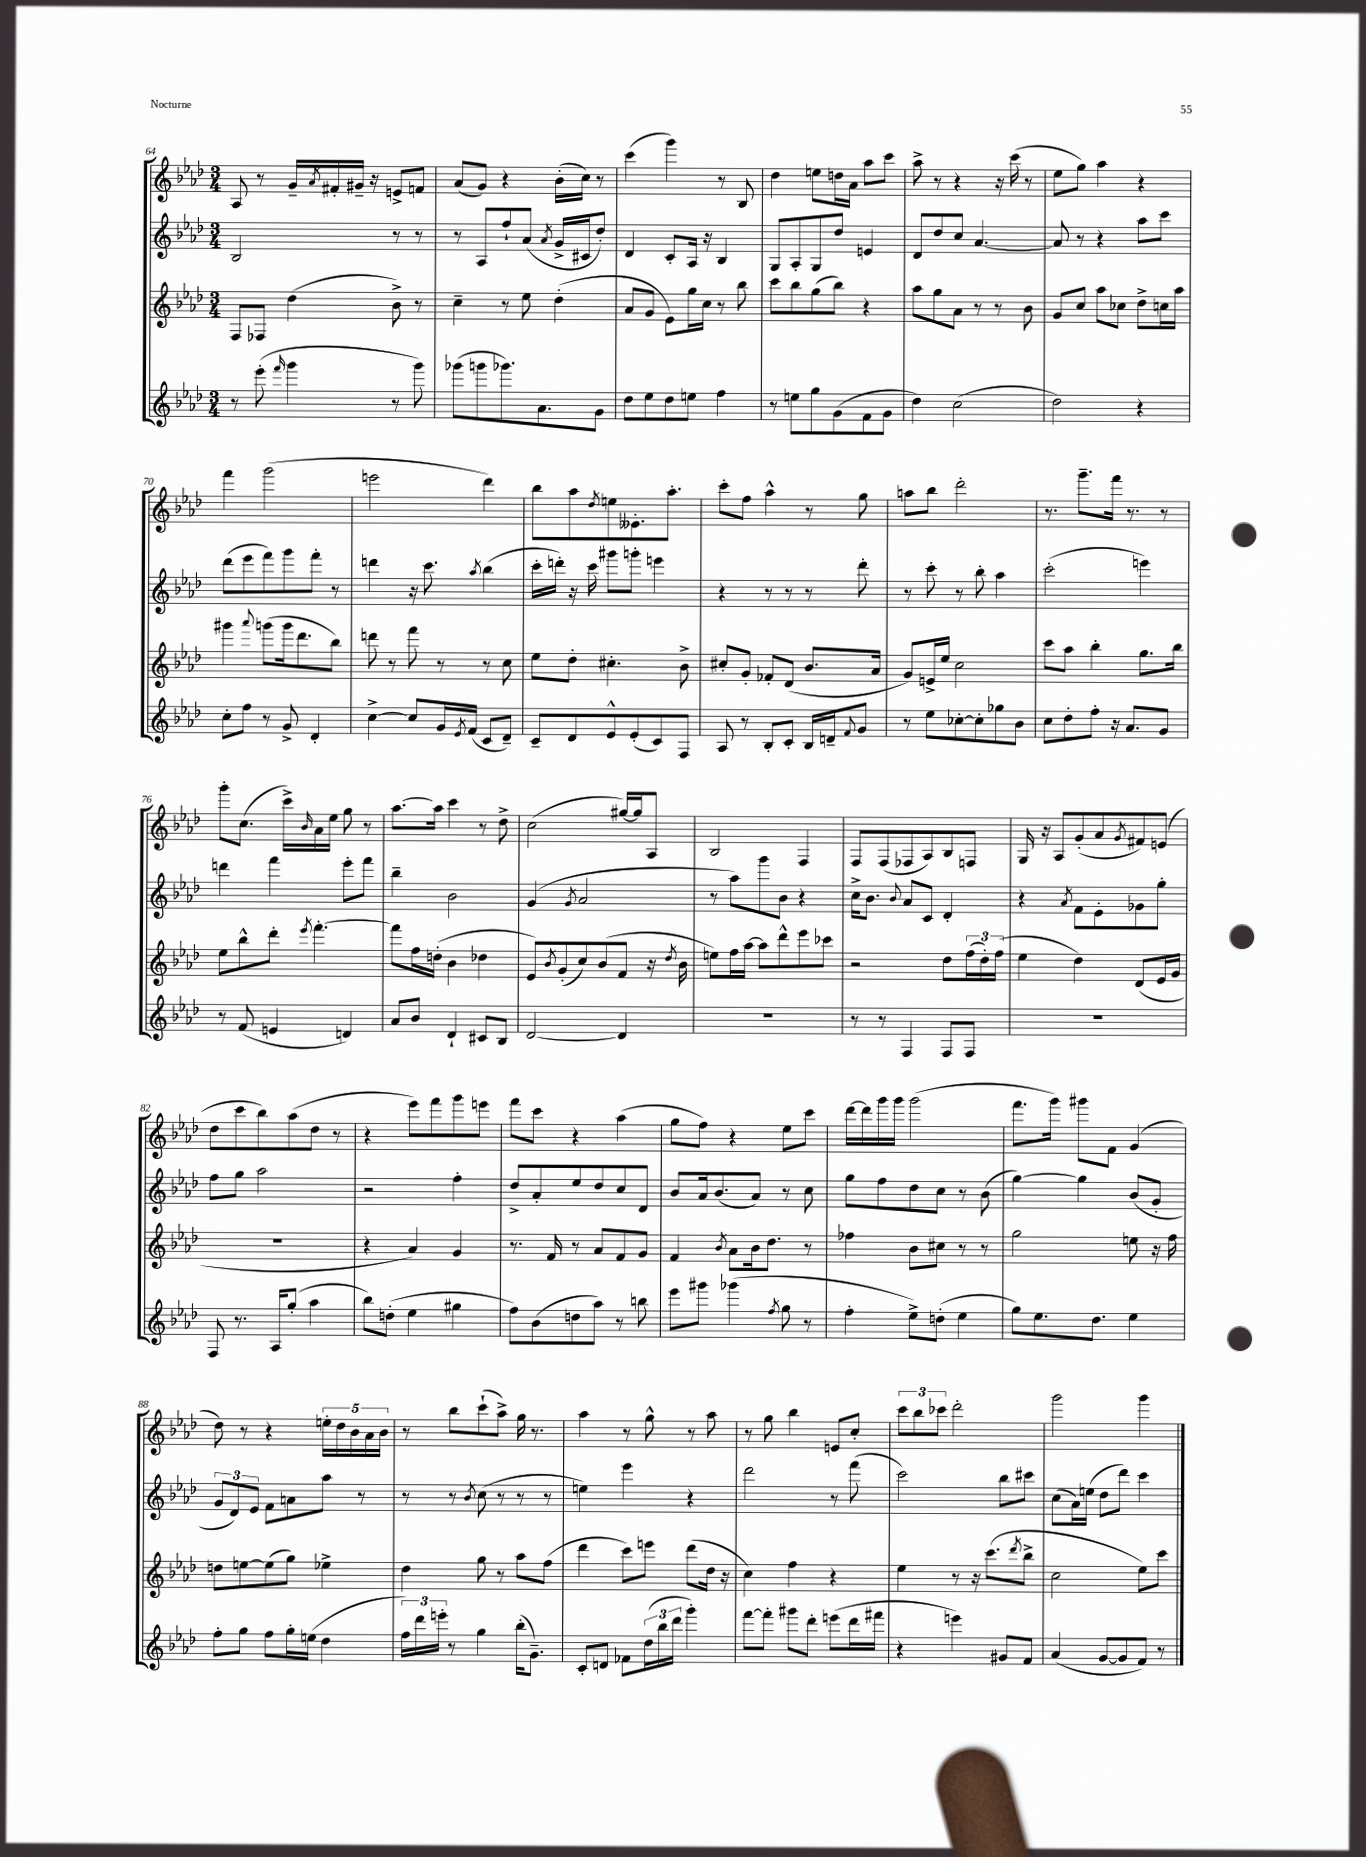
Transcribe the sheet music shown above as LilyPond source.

<<
\new StaffGroup <<
\new Staff = "s0" {
    \clef treble \key aes \major \numericTimeSignature \time 3/4
    aes8 r8 g'16-- \acciaccatura { aes'8 } fis'16-. gis'16-- r16 e'8-> f'8 |
    aes'8( g'8) r4 bes'16-.( c''16) r8 |
    c'''4( g'''4) r8 bes8 |
    des''4 e''8 d''16 aes'16 aes''8 c'''8 |
    aes''8-> r8 r4 r16 c'''16( r8 |
    ees''8 g''8) aes''4 r4 |
    f'''4 g'''2( |
    e'''2 des'''4) |
    bes''8 aes''8 \acciaccatura { des''8 } e''8 eeses'8.-. aes''8.-. |
    c'''8-. f''8 aes''4-^ r8 g''8 |
    a''8 bes''8 des'''2-. |
    r8. g'''8.-- f'''16 r8. r8 |
    g'''8-. c''8.( c'''16->) \grace { bes'16 } aes'16 ees''16 g''8 r8 |
    aes''8.~ aes''16 c'''4 r8 des''8-> |
    c''2( gis''16~) gis''16 aes8 |
    bes2 f4 |
    f8 f8( fes8 aes8) bes8 f8 |
    g16 r16 aes8 g'8-.( aes'8 \acciaccatura { g'8 } fis'8) e'8( |
    des''8 c'''8 bes''8) aes''8( des''8 r8 |
    r4 ees'''8) f'''8 g'''8 e'''8 |
    f'''8 c'''8 r4 aes''4( |
    g''8 f''8) r4 ees''8 c'''8 |
    des'''16~ des'''16 g'''16 g'''16 g'''2( |
    f'''8. g'''16) gis'''8 f'8 g'4( |
    des''8) r8 r4 \tuplet 5/4 { e''16-. des''16 bes'16 aes'16 bes'16 } |
    r8 bes''8 c'''8-!( aes''8->) g''16 r8. |
    aes''4 r8 g''8-^ r8 aes''8 |
    r8 g''8 bes''4 e'8 c''8-. |
    \tuplet 3/2 { c'''8 bes''8 ces'''8 } des'''2-. |
    g'''2 g'''4 \bar "|." |
}
\new Staff = "s1" {
    \clef treble \key aes \major \numericTimeSignature \time 3/4
    bes2 r8 r8 |
    r8 aes8 f''8-! aes'8( \acciaccatura { aes'8 } g'16-> cis'16 des''8-.) |
    des'4 c'8-. aes16 r16 bes4 |
    g8 aes8-. g8 des''8 e'4 |
    des'8 des''8 c''8 aes'4.~ |
    aes'8 r8 r4 aes''8 c'''8 |
    des'''8( ees'''8 f'''8) g'''8 f'''8-. r8 |
    d'''4 r16 c'''8. \acciaccatura { aes''8 } bes''4( |
    c'''16-. d'''16-.) r16 c'''16 gis'''8 g'''8-. e'''4 |
    r4 r8 r8 r8 des'''8-. |
    r8 c'''8-. r8 bes''8-. aes''4 |
    c'''2-.( e'''4) |
    d'''4 f'''4 ees'''8-. f'''8 |
    bes''4-- bes'2 |
    g'4( \acciaccatura { g'8 } aes'2 |
    r8 aes''8) g'''8 bes'8 r4 |
    c''16-> bes'8. \appoggiatura { bes'8 } aes'8 c'8 des'4-. |
    r4 \acciaccatura { aes'8 } f'8 ees'8-. ges'8 g''8-. |
    f''8 g''8 aes''2 |
    r2 f''4-. |
    des''8-> aes'8-. ees''8 des''8 c''8 des'8 |
    bes'8 aes'16 bes'8.( aes'8) r8 c''8 |
    g''8 f''8 des''8 c''8 r8 bes'8( |
    g''4~) g''4 bes'8( g'8-. |
    \tuplet 3/2 { g'8 des'8) ees'8 } f'8 a'8 aes''8 r8 |
    r8 r8 \acciaccatura { bes'8 } c''8( r8 r8 r8 |
    e''4) ees'''4 r4 |
    des'''2 r8 f'''8( |
    c'''2) bes''8 cis'''8 |
    c''8( aes'16) e''16( des''8 des'''8) c'''4 \bar "|." |
}
\new Staff = "s2" {
    \clef treble \key aes \major \numericTimeSignature \time 3/4
    f8 fes8 des''4( bes'8->) r8 |
    c''4-- r8 ees''8 des''4-.( |
    aes'8 g'8 ees'8) g''16 c''16 r8 bes''8 |
    c'''8 bes''8 g''8( bes''8) r4 |
    aes''8 g''8 aes'8 r8 r8 bes'8 |
    g'8 c''8 aes''8 ces''8 des''8-> c''16 aes''16 |
    gis'''4 \appoggiatura { aes'''8 } g'''8( g'''16 des'''8. bes''8) |
    d'''8 r8 f'''8 r8 r8 c''8 |
    ees''8 des''8-. cis''4.-. bes'8-> |
    cis''8-. g'8-. fes'8-. des'8( bes'8. aes'16 |
    g'8) e'16-> ees''16 c''2 |
    c'''8 aes''8 bes''4-. g''8. bes''16 |
    ees''8 bes''8-^ des'''8-. \acciaccatura { ees'''8 } f'''4.~-. |
    f'''8 f''16 d''16-.( bes'4 des''4 |
    ees'8) \acciaccatura { bes'8 } g'8-.( c''8) bes'8( f'8 r16 \acciaccatura { des''8 } bes'16 |
    e''8) f''16 aes''16~ aes''8 des'''8-^ ees'''8 ces'''8 |
    r2 des''8 \tuplet 3/2 { f''16( des''16-.) f''16( } |
    ees''4 des''4) des'8( ees'16 g'16 |
    R2. |
    r4 aes'4) g'4 |
    r8. f'16 r8 aes'8 f'8 g'8 |
    f'4 \acciaccatura { bes'8 } aes'8 bes'16 des''8. r8 |
    fes''4 bes'8 cis''8 r8 r8 |
    g''2 e''8 r16 f''16 |
    d''8 e''8~ e''8( g''8) ees''4-> |
    des''4 g''8 r8 aes''8 f''8( |
    des'''4 c'''8) e'''8 des'''8( des''16 r16 |
    c''4) f''4 r4 |
    ees''4 r8 r16 c'''8.( \acciaccatura { des'''8 } bes''8-> |
    c''2 ees''8) c'''8 \bar "|." |
}
\new Staff = "s3" {
    \clef treble \key aes \major \numericTimeSignature \time 3/4
    r8 ees'''8-.( \grace { f'''16 } g'''4 r8 g'''8) |
    ges'''8( g'''8 ges'''8.) aes'8. g'8 |
    des''8 ees''8 des''8 e''8 f''4 |
    r8 e''8 g''8 g'8( f'8 g'8 |
    des''4) c''2( |
    des''2) r4 |
    c''8-. f''8 r8 g'8-> des'4-. |
    c''4~-> c''8 g'16 \acciaccatura { ees'8 } f'16( c'8 des'8--) |
    c'8-- des'8 ees'8-^ ees'8-.( c'8) f8 |
    aes8 r8 bes8-. c'8-. bes16 d'16-- \appoggiatura { f'8 } g'8 |
    r8 ees''8 ces''8~-. ces''8-. ges''8 bes'8 |
    c''8 des''8-. f''8-. r16 aes'8. g'8 |
    r8 f'8( e'4 d'4) |
    aes'8 bes'8 des'4-! cis'8 bes8 |
    des'2~ des'4 |
    R2. |
    r8 r8 f4 f8 f8 |
    R2. |
    f8 r8. aes16 g''8-.( aes''4 |
    bes''8) d''8-.( ees''4 gis''4 |
    f''8) bes'8( d''8 aes''8) r8 b''8 |
    ees'''8 gis'''8 ges'''4( \acciaccatura { f''8 } g''8 r8 |
    f''4-. ees''8->) d''8-.( ees''4 |
    g''8) ees''8. des''8. ees''4 |
    f''8-. g''8 f''8 g''16-. e''16( des''4 |
    \tuplet 3/2 { f''16) des'''16 e'''16-. } r8 g''4 bes''16-.( g'8.--) |
    c'8-. d'8 fes'8 \tuplet 3/2 { des''16( bes''16 des'''16 } g'''4-.) |
    f'''8~ f'''8-. gis'''8 des'''8-. e'''8( des'''16 fis'''16 |
    r4 e'''4) gis'8 f'8 |
    aes'4( g'8~ g'8 f'8) r8 \bar "|." |
}
>>
>>
\layout { \context { \Score currentBarNumber = #64 } }
